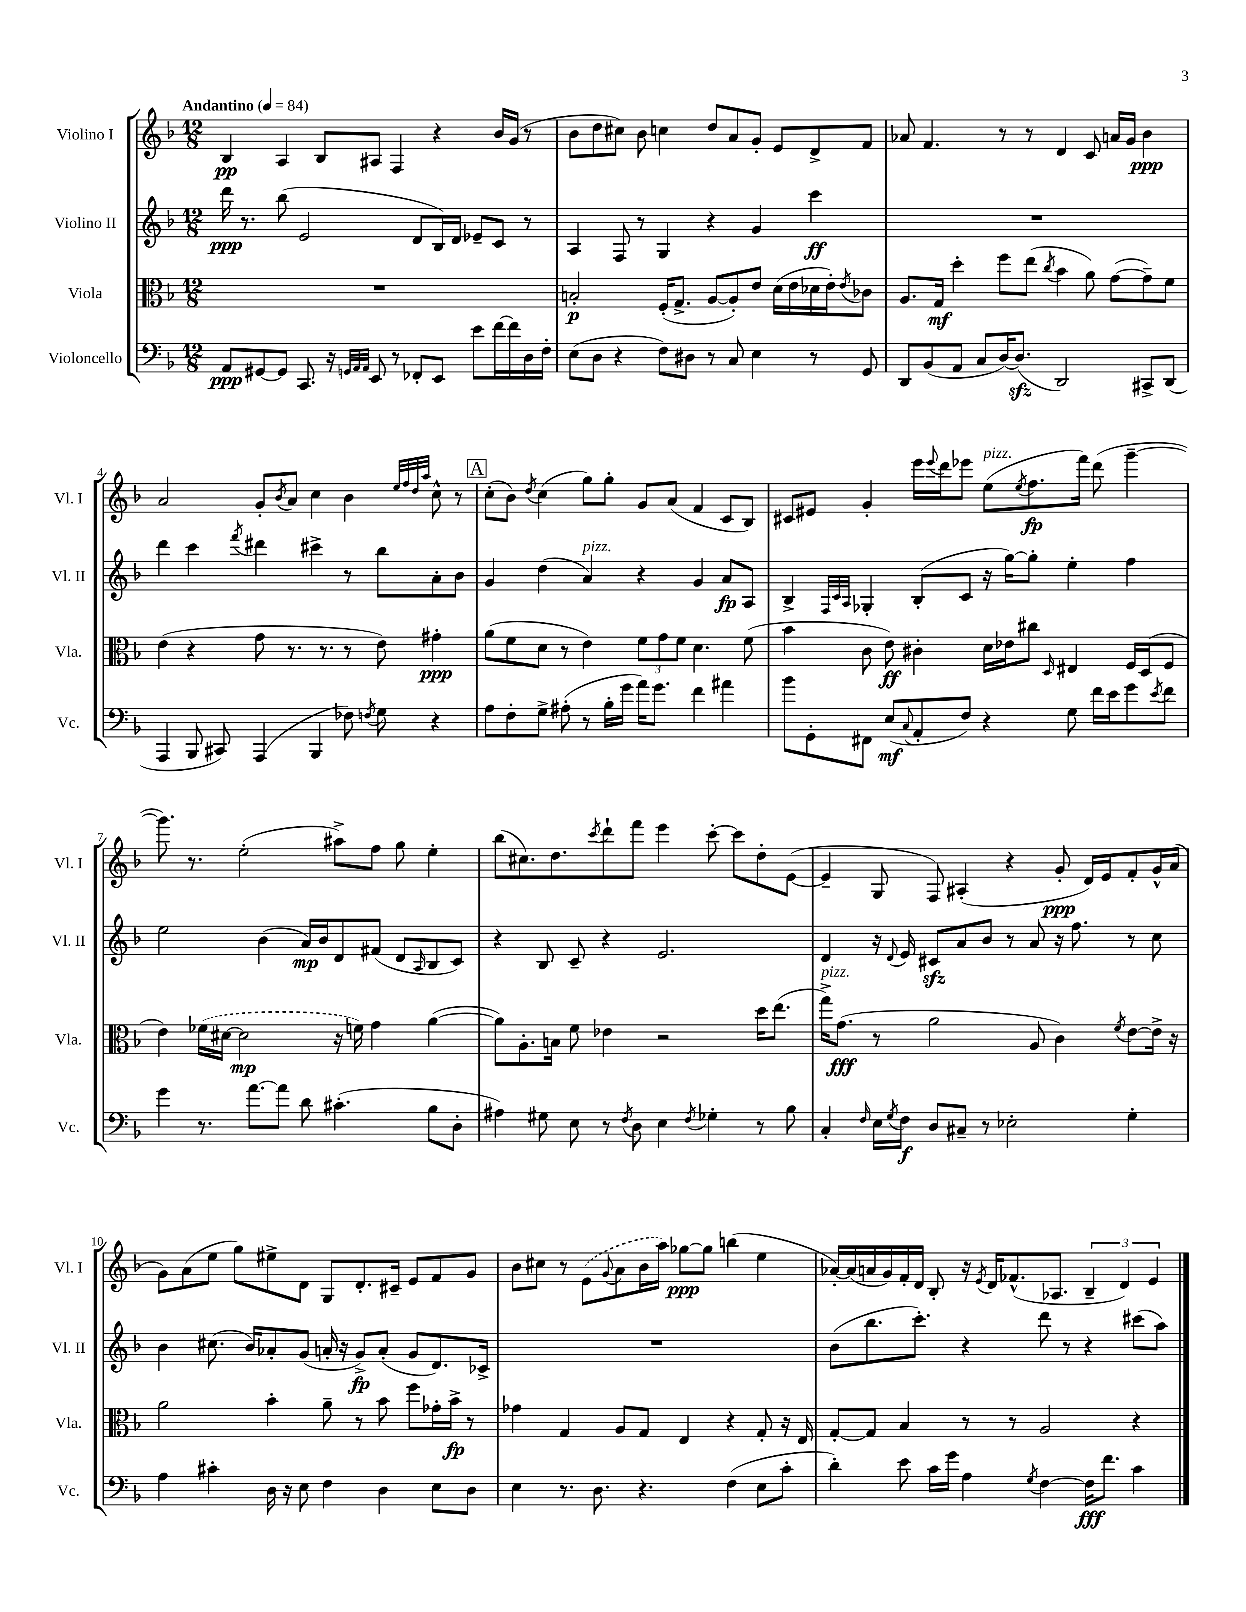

**kern	**dynam	**kern	**dynam	**kern	**dynam	**kern	**dynam
*part4	*part4	*part3	*part3	*part2	*part2	*part1	*part1
*staff4	*staff4	*staff3	*staff3	*staff2	*staff2	*staff1	*staff1
*I"Violoncello	*	*I"Viola	*	*I"Violino II	*	*I"Violino I	*
*I'Vc.	*	*I'Vla.	*	*I'Vl. II	*	*I'Vl. I	*
*clefF4	*	*clefC3	*	*clefG2	*	*clefG2	*
*k[b-]	*	*k[b-]	*	*k[b-]	*	*k[b-]	*
*M12/8	*	*M12/8	*	*M12/8	*	*M12/8	*
*MM84	*	*MM84	*	*MM84	*	*MM84	*
=1	=1	=1	=1	=1	=1	=1	=1
!	!	!	!	!	!	!LO:TX:a:B:t=Andantino	!
8AA/L	ppp	1.r	.	16ddd\	ppp	4B-/	pp
.	.	.	.	8.r	.	.	.
[8GG#X/	.	.	.	.	.	.	.
8GG#/J]	.	.	.	(8bb-\	.	4A/	.
8.CC/	.	.	.	2e/	.	.	.
.	.	.	.	.	.	8B-/L	.
16r	.	.	.	.	.	.	.
32qqGGn/LLL	.	.	.	.	.	.	.
32qqAA/	.	.	.	.	.	.	.
32qqAA/JJJ	.	.	.	.	.	.	.
8EE/	.	.	.	.	.	8A#X/J	.
8r	.	.	.	.	.	4F/	.
8FF-X'/L	.	.	.	8d/L	.	.	.
8EE/J	.	.	.	16B-/L)	.	4r	.
.	.	.	.	16d/JJ	.	.	.
8e\L	.	.	.	8e-X~/L	.	.	.
[16f\L	.	.	.	8c/J	.	16b-/LL	.
16f\]	.	.	.	.	.	(16g/JJ	.
16D\	.	.	.	8r	.	8r	.
16F'\JJ	.	.	.	.	.	.	.
=2	=2	=2	=2	=2	=2	=2	=2
(8E\L	.	2Bn'/	p	4A/	.	8b-\L	.
8D\J	.	.	.	.	.	8dd\	.
4r	.	.	.	8F/	.	8cc#X\J)	.
.	.	.	.	8r	.	8b-\	.
8F\L)	.	(16F'/KL	.	4G/	.	4ccn\	.
.	.	8.G^/J	.	.	.	.	.
8D#X\J	.	.	.	.	.	.	.
8r	.	[8A/L	.	4r	.	8dd/L	.
8C/	.	8A'/])	.	.	.	8a/	.
4E\	.	8e/J	.	4g/	.	8g'/J	.
.	.	(16d\LL	.	.	.	8e/L	.
.	.	16e\	.	.	.	.	.
8r	.	16d-X\	.	4ccc\	ff	8d^/	.
.	.	16e'\J)	.	.	.	.	.
.	.	8qe/	.	.	.	.	.
8GG/	.	8c-X\J	.	.	.	8f/J	.
=3	=3	=3	=3	=3	=3	=3	=3
8DD/L	.	8.A/L	.	1.r	.	8a-X/	.
(8BB-/	.	.	.	.	.	4.f/	.
.	.	16G/Jk	mf	.	.	.	.
8AA/J	.	4dd'\	.	.	.	.	.
8C/L	.	.	.	.	.	.	.
[16D/K)	.	8ff\L	.	.	.	8r	.
(8.Dzz/J]	.	.	.	.	.	.	.
.	.	(8ee\J	.	.	.	8r	.
.	.	8qcc/	.	.	.	.	.
2DD/)	.	4b-\	.	.	.	4d/	.
.	.	8a\)	.	.	.	8c/	.
.	.	([8g\L	.	.	.	16an/LL	.
.	.	.	.	.	.	16g/JJ	.
8CC#X^/L	.	8g~\])	.	.	.	4b-\	ppp
(8DD/J	.	8f\J	.	.	.	.	.
!!LO:LB:g=z
=4	=4	=4	=4	=4	=4	=4	=4
4AAA/	.	(4e\	.	4ddd\	.	2a/	.
8BBB-/	.	4r	.	4ccc\	.	.	.
8CC#X/)	.	.	.	.	.	.	.
.	.	.	.	8qfff/	.	.	.
(4AAA/	.	8g\	.	4ddd#X\	.	8g'/L	.
.	.	.	.	.	.	8qb-/	.
.	.	8.r	.	.	.	8a/J	.
4BBB-/	.	.	.	4ccc#X^\	.	4cc\	.
.	.	8.r	.	.	.	.	.
8F-X\)	.	8r	.	8r	.	4b-\	.
8qFn/	.	.	.	.	.	.	.
8G\	.	8e\)	.	8bb-\L	.	.	.
.	.	.	.	.	.	32qqee/LLL	.
.	.	.	.	.	.	32qqff/	.
.	.	.	.	.	.	32qqdd/	.
.	.	.	.	.	.	32qqaa/JJJ	.
4r	.	4g#X'\	ppp	8a'\	.	8cc^^\	.
.	.	.	.	8b-\J	.	8r	.
!!LO:REH:place=s1:t=A
=5	=5	=5	=5	=5	=5	=5	=5
8A\L	.	(8a\L	.	4g/	.	(8cc'\L	.
8F'\	.	8f\	.	.	.	8b-\J)	.
.	.	.	.	.	.	8qdd/	.
8G^\J	.	8d\J	.	(4dd\	.	(4cc\	.
(8A#X'\	.	8r	.	.	.	.	.
!	!	!	!	!LO:TX:a:i:t=pizz.	!	!	!
8r	.	4e\)	.	4a/)	.	8gg\L)	.
16B-'\LL	.	.	.	.	.	8gg'\J	.
16g\JJ	.	.	.	.	.	.	.
16a\KL)	.	12f\L	.	4r	.	8g/L	.
8.g\J	.	.	.	.	.	.	.
.	.	12g\	.	.	.	.	.
.	.	.	.	.	.	(8a/J	.
.	.	12f\J	.	.	.	.	.
4f\	.	4.d\	.	4g/	.	4f/	.
4a#X\	.	.	.	8a/L	fp	8c/L	.
.	.	(8f\	.	8A/J	.	8B-/J)	.
=6	=6	=6	=6	=6	=6	=6	=6
8b-\L	.	4b-\	.	4B-^/	.	8c#X/L	.
8GG'\	.	.	.	.	.	8e#X/J	.
.	.	.	.	32qqF/LLL	.	.	.
.	.	.	.	32qqc/	.	.	.
.	.	.	.	32qqA/JJJ	.	.	.
8FF#X\J	.	8c\	.	4G-X'/	.	4g'/	.
(8E/L	mf	8e\)	ff	.	.	.	.
8qqC/	.	.	.	.	.	.	.
8AA'/	.	4c#X'\	.	(8B-'/L	.	16eee\LL	.
.	.	.	.	.	.	8qqeee/	.
.	.	.	.	.	.	16ddd\J	.
8F/J)	.	.	.	8c/J	.	8eee-X\J	.
!	!	!	!	!	!	!LO:TX:a:i:t=pizz.	!
4r	.	16d\LL	.	16r	.	(8ee\L	.
.	.	16e-X\J	.	[16gg\KL)	.	.	.
.	.	.	.	.	.	8qee/	.
.	.	8cc#X\J	.	8gg'\J]	.	8.ff\	fp
.	.	16qqD/	.	.	.	.	.
8G\	.	4E#X/	.	4ee'\	.	.	.
.	.	.	.	.	.	16fff\Jk)	.
16f\LL	.	.	.	.	.	(8ddd\	.
16e\J	.	.	.	.	.	.	.
8g\	.	16F/LL	.	4ff\	.	[4ggg~\	.
.	.	(16D/J	.	.	.	.	.
8qe/	.	.	.	.	.	.	.
8f\J	.	8F/J	.	.	.	.	.
!!LO:LB:g=z
=7	=7	=7	=7	=7	=7	=7	=7
4g\	.	4e\)	.	2ee\	.	8.ggg\])	.
.	.	.	.	.	.	8.r	.
8.r	.	(16f-X\LL	.	.	.	.	.
.	.	[16d#X\JJ	.	.	.	.	.
.	.	2d#\]	mp	.	.	(2ee'\	.
[8.a\L	.	.	.	.	.	.	.
.	.	.	.	(4b-\	.	.	.
8a\J]	.	.	.	.	.	.	.
8d\	.	.	.	16a/LL)	mp	.	.
.	.	.	.	16b-/J	.	.	.
(4.c#X'\	.	16r	.	8d/	.	8aa#X^\L)	.
.	.	16fn\)	.	.	.	.	.
.	.	4g\	.	(8f#X/J	.	8ff\J	.
.	.	.	.	8d/L	.	8gg\	.
.	.	.	.	16qqA/	.	.	.
8B-\L	.	([4a\	.	8B-/	.	4ee'\	.
8D'\J	.	.	.	8c/J)	.	.	.
=8	=8	=8	=8	=8	=8	=8	=8
4A#X\)	.	8a\L])	.	4r	.	(8bb-\L	.
.	.	8.A'\	.	.	.	8.cc#X\)	.
8G#X\	.	.	.	8B-/	.	.	.
.	.	16Bn\Jk	.	.	.	8.dd\	.
8E\	.	8f\	.	8c~/	.	.	.
.	.	.	.	.	.	8qccc/	.
8r	.	4e-X\	.	4r	.	8ddd`\	.
8qF/	.	.	.	.	.	.	.
8D\	.	.	.	.	.	8fff\J	.
4E\	.	2r	.	2.e/	.	4eee\	.
8qF/	.	.	.	.	.	.	.
4G-X'\	.	.	.	.	.	[8ccc'\	.
.	.	.	.	.	.	8ccc\L]	.
8r	.	16dd\KL	.	.	.	8dd'\	.
.	.	(8.ee\J	.	.	.	.	.
8B-\	.	.	.	.	.	([8e\J	.
=9	=9	=9	=9	=9	=9	=9	=9
!	!	!LO:TX:a:i:t=pizz.	!	!	!	!	!
4C'/	.	16gg^\KL)	.	4d/	.	4e~/]	.
.	.	(8.g\J	fff	.	.	.	.
16qqF/	.	.	.	.	.	.	.
16E\LL	.	8r	.	16r	.	8G/	.
8qG/	.	.	.	8qqd/	.	.	.
16F\JJ	f	.	.	16e/	.	.	.
8D/L	.	2a\	.	8c#Xzz/L	.	8F/)	.
8C#X~/J	.	.	.	8a/	.	(4A#X'/	.
8r	.	.	.	8b-/J	.	.	.
2E-X'\	.	.	.	8r	.	4r	.
.	.	8A/	.	8a/	.	.	.
.	.	4c\)	.	16r	.	8g'/	ppp
.	.	.	.	8.ff\	.	.	.
.	.	.	.	.	.	16d/LL)	.
.	.	.	.	.	.	16e/J	.
.	.	8qf/	.	.	.	.	.
4G'\	.	[8e\L	.	8r	.	8f'/	.
.	.	16e^\Jk]	.	8cc\	.	16g^^/L	.
.	.	16r	.	.	.	(16a/JJ	.
!!LO:LB:g=z
=10	=10	=10	=10	=10	=10	=10	=10
4A\	.	2a\	.	4b-\	.	8g\L)	.
.	.	.	.	.	.	(8a\	.
4c#X'\	.	.	.	(8.cc#X\	.	8ee\J	.
.	.	.	.	.	.	8gg\L)	.
.	.	.	.	16b-/KL)	.	.	.
16D\	.	4b-'\	.	8a-X'/	.	8ee#X^\	.
16r	.	.	.	.	.	.	.
8E\	.	.	.	(8g/J	.	8d\J	.
4F\	.	8a~\	.	16an'/	.	8G/L	.
.	.	.	.	16r	.	.	.
.	.	8r	.	8g^/L)	fp	8.d'/	.
4D\	.	8b-\	.	(8a'/J	.	.	.
.	.	.	.	.	.	16c#X~/Jk	.
.	.	8ff\L	.	8g/L	.	8e/L	.
8E\L	.	16g-X'\L	.	8.d/)	.	8f/	.
.	.	16b-^\JJ	fp	.	.	.	.
8D\J	.	8r	.	.	.	8g/J	.
.	.	.	.	16c-X^/Jk	.	.	.
=11	=11	=11	=11	=11	=11	=11	=11
4E\	.	4g-X\	.	1.r	.	8b-\L	.
.	.	.	.	.	.	8cc#X\J	.
8.r	.	4G/	.	.	.	8r	.
.	.	.	.	.	.	(8e\L	.
8.D\	.	.	.	.	.	.	.
.	.	.	.	.	.	8qqg/	.
.	.	8A/L	.	.	.	8a\	.
4.r	.	8G/J	.	.	.	16b-\L	.
.	.	.	.	.	.	16aa\JJ)	.
.	.	4E/	.	.	.	[8gg-X\L	ppp
.	.	.	.	.	.	8gg-\J]	.
(4F\	.	4r	.	.	.	(4bbn\	.
8E\L	.	8G'/	.	.	.	4ee\	.
8c'\J	.	16r	.	.	.	.	.
.	.	16E/	.	.	.	.	.
=12	=12	=12	=12	=12	=12	=12	=12
4d'\)	.	[8G'/L	.	(8b-\L	.	[16a-X'/LL)	.
.	.	.	.	.	.	(16a-/]	.
.	.	8G/J]	.	8.bb-\	.	16an/	.
.	.	.	.	.	.	16g/)	.
8e\	.	4B-/	.	.	.	16f'/	.
.	.	.	.	8.ccc'\J)	.	16d/JJ	.
16c\LL	.	.	.	.	.	8B-'/	.
16g\JJ	.	.	.	.	.	.	.
4A\	.	8r	.	4r	.	16r	.
.	.	.	.	.	.	8qe/	.
.	.	.	.	.	.	16d/KL	.
.	.	8r	.	.	.	(8.f-X^^/	.
8qG/	.	.	.	.	.	.	.
[4F\	.	2A/	.	8ddd\	.	.	.
.	.	.	.	.	.	8.A-X/J	.
.	.	.	.	8r	.	.	.
16F\KL]	fff	.	.	4r	.	6B-~/	.
8.f\J	.	.	.	.	.	.	.
.	.	.	.	.	.	6d/)	.
4c\	.	4r	.	(8ccc#X\L	.	.	.
.	.	.	.	.	.	6e/	.
.	.	.	.	8aa\J)	.	.	.
==	==	==	==	==	==	==	==
*-	*-	*-	*-	*-	*-	*-	*-
